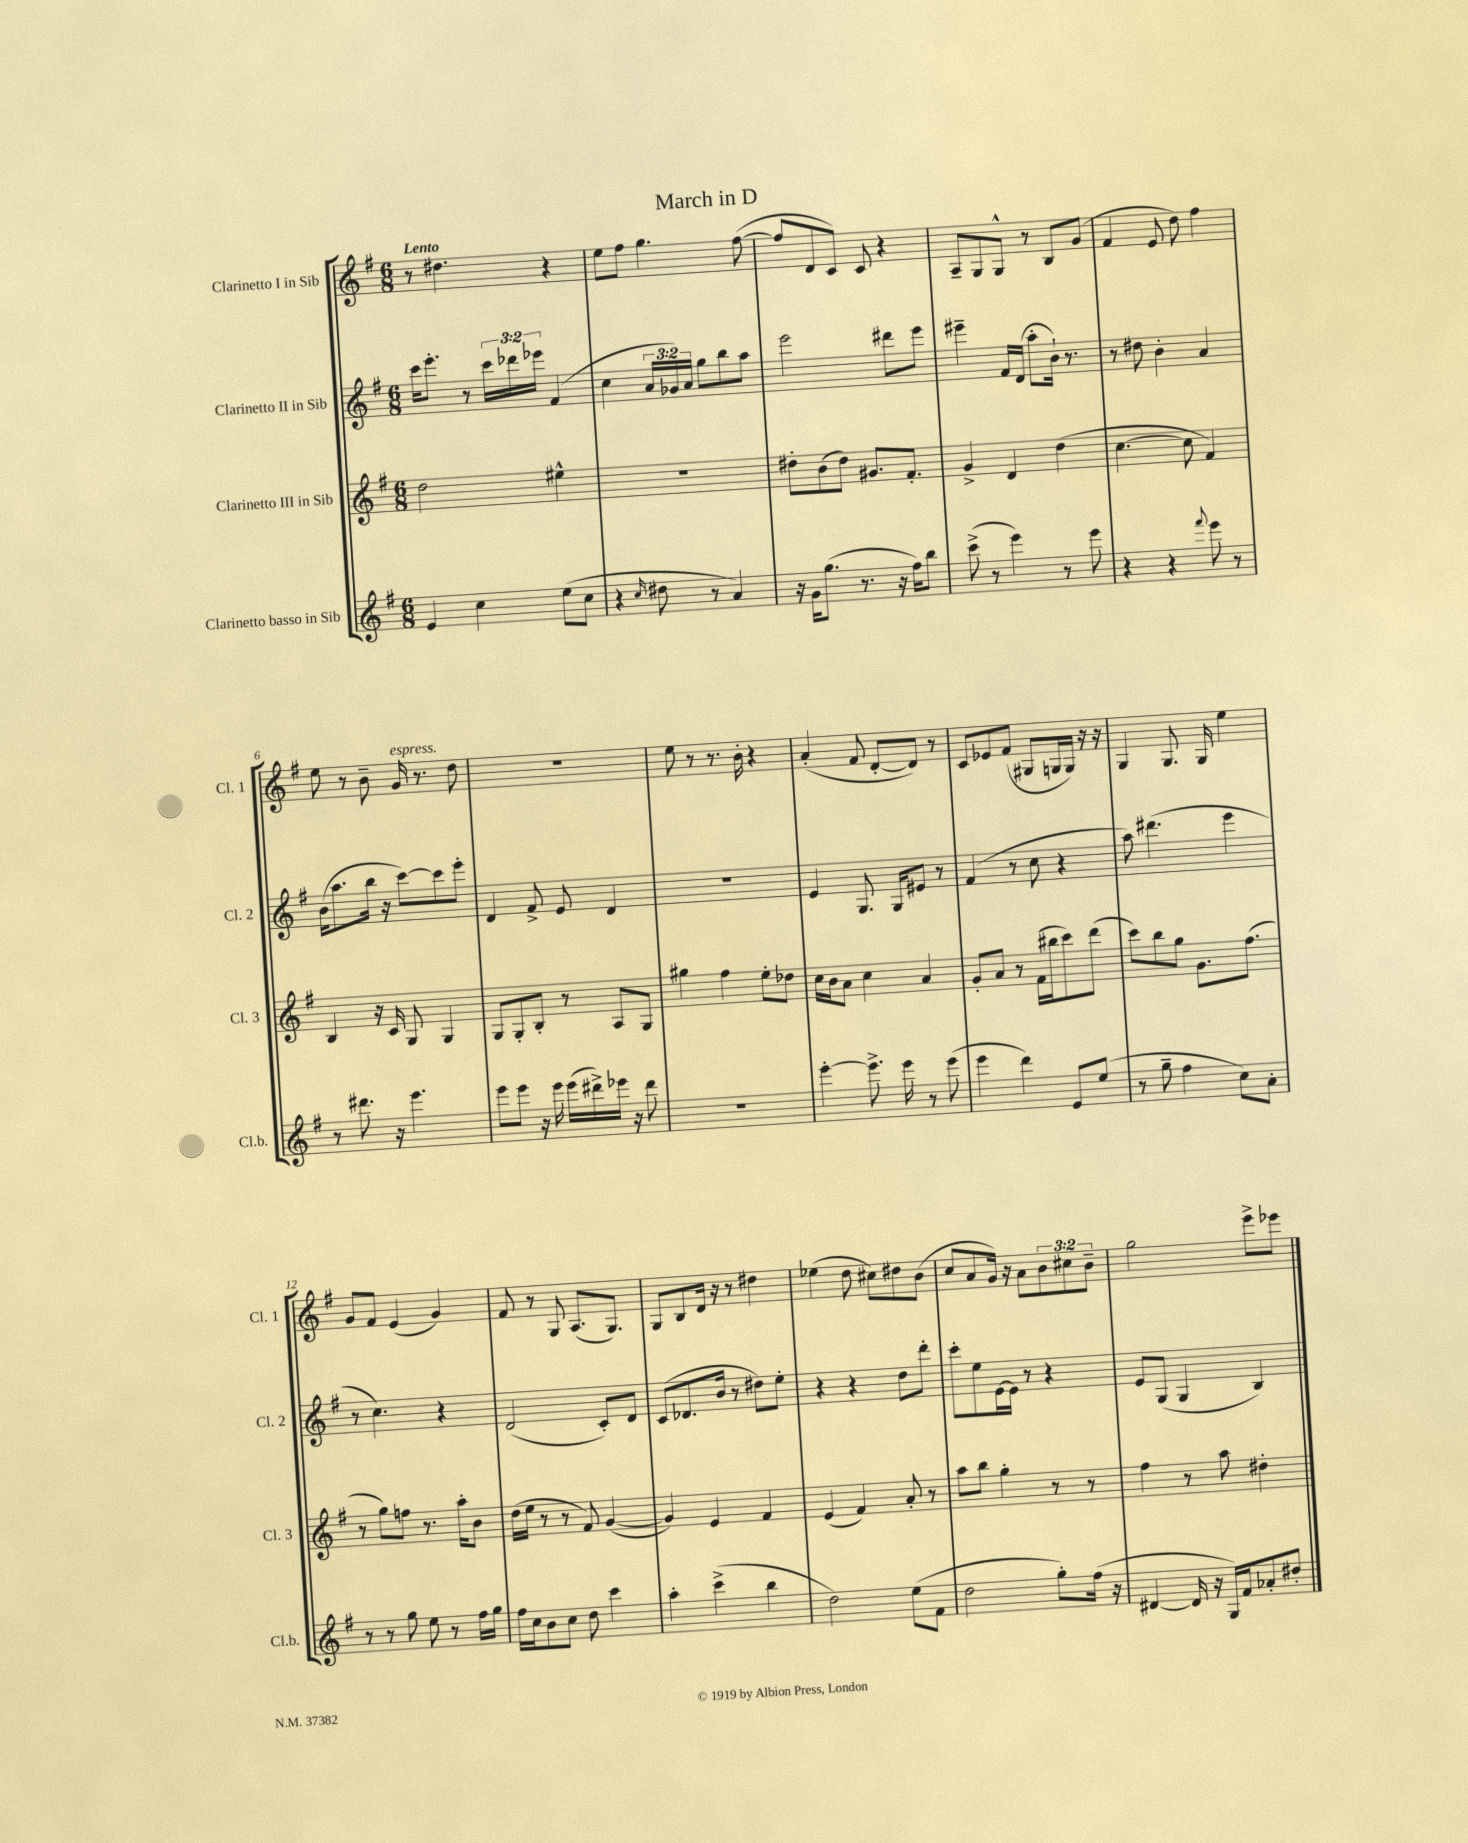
\header { title = "March in D" }
<<
\new StaffGroup <<
\new Staff = "s0" \with { instrumentName = "Clarinetto I in Sib" shortInstrumentName = "Cl. 1" } {
    \clef treble \key g \major \numericTimeSignature \time 6/8 \override Staff.TupletNumber.text = #tuplet-number::calc-fraction-text \tempo "Lento"
    r8 dis''4. r4 |
    e''8 fis''8 g''4. fis''8~( |
    fis''8 d'8 c'8) c'8 r4 |
    a8-- g8 g8-^ r8 b8 g'8( |
    fis'4 e'8 d''8) fis''4 |
    e''8 r8 b'8-- g'16^\markup { \italic "espress." } r8. d''8 |
    R2. |
    e''8 r8 r8. b'16-. r4 |
    a'4-.( fis'8 d'8~-. d'8) r8 |
    c'8 ees'8 fis'8( gis8 g16 g16) r16 r16 |
    g4 g8. g16 e''4 |
    g'8 fis'8 e'4( g'4) |
    fis'8 r8 g8 a8.( g8.) |
    g8 b8 d'16 r16 r8 dis''4 |
    ees''4( d''8 cis''8) dis''8 b'8( |
    c''8 a'8 g'16) r16 a'8 \tuplet 3/2 { b'8 cis''8 b'8-- } |
    g''2 e'''8-> ees'''8 \bar "|." |
}
\new Staff = "s1" \with { instrumentName = "Clarinetto II in Sib" shortInstrumentName = "Cl. 2" } {
    \clef treble \key g \major \numericTimeSignature \time 6/8 \override Staff.TupletNumber.text = #tuplet-number::calc-fraction-text
    c'''16 e'''8.-. r8 \tuplet 3/2 { c'''16 des'''16 ees'''16 } fis'4( |
    c''4 \tuplet 3/2 { a'16 ges'16) a'16 } g''8 b''8 a''8 |
    e'''2 dis'''8 e'''8 |
    eis'''4-- fis'16 d'16( a''8-. b'16-!) r8. |
    r8 dis''8 b'4-. a'4 |
    b'16( a''8. b''16 r16 c'''8~) c'''8 e'''8-. |
    d'4 fis'8-> e'8 d'4 |
    R2. |
    e'4 g8. g16 eis'8 r8 |
    fis'4( r8 c''8 r4 |
    a''8) dis'''4.( e'''4 |
    r8 c''4.) r4 |
    d'2( c'8-.) d'8 |
    c'8( des'8. b'16 r8 dis''8) e''8-. |
    r4 r4 d''8 d'''8-. |
    c'''8-. e''8 e'16~ e'16 r8 r4 |
    e'8 g8( g4 b4) \bar "|." |
}
\new Staff = "s2" \with { instrumentName = "Clarinetto III in Sib" shortInstrumentName = "Cl. 3" } {
    \clef treble \key g \major \numericTimeSignature \time 6/8
    d''2 eis''4-^ |
    R2. |
    dis''8-. b'8( dis''8) gis'8. fis'8.-. |
    g'4-> d'4 d''4( |
    c''4.~ c''8 fis'4) |
    b4 r16 c'16 g8 g4 |
    g8 g8-. b8-. r8 a8 g8 |
    gis''4 fis''4 e''8-. des''8 |
    c''16 b'16 a'8 c''4 a'4 |
    g'8-. a'8 r8 fis'16( bis''16 c'''8) d'''8( |
    c'''8) b''8 g''8 g'8. fis''8.( |
    r8 g''8) f''8 r8. a''16-. b'8 |
    d''16( e''16 r8 r8 fis'8) g'4~( |
    g'4) e'4 fis'4 |
    e'4( fis'4) a'8-. r8 |
    a''8 b''8 g''4-. r8 r8 |
    fis''4 r8 a''8 dis''4-. \bar "|." |
}
\new Staff = "s3" \with { instrumentName = "Clarinetto basso in Sib" shortInstrumentName = "Cl.b." } {
    \clef treble \key g \major \numericTimeSignature \time 6/8
    e'4 c''4 e''8( c''8 |
    r4 \grace { c''16 } dis''8 r8 a'4) |
    r16 g'16 g''8.( r8. r16 fis''16) b''8 |
    c'''8->( r8 e'''4) r8 e'''8 |
    r4 r4 \appoggiatura { fis'''8 } e'''8 r8 |
    r8 dis'''8. r16 e'''4. |
    e'''8 e'''8 r16 e'''16 e'''16( dis'''16->) ees'''16 r16 dis'''8 |
    R2. |
    e'''4~-. e'''8.-> e'''16 r8 e'''8( |
    e'''4 d'''4) e'8 e''8( |
    r8 g''8-- fis''4 c''8) a'8-. |
    r8 r8 g''8 e''8 r8 fis''16 g''16 |
    fis''16 c''16 b'8 c''8 d''8 c'''4 |
    a''4-. c'''4->( b''4 |
    d''2) e''8( fis'8 |
    d''2 g''8-.) fis''16( r16 |
    dis'4~ dis'16 r16 g16) fis'16 aes'8-. dis''8-. \bar "|." |
}
>>
>>
